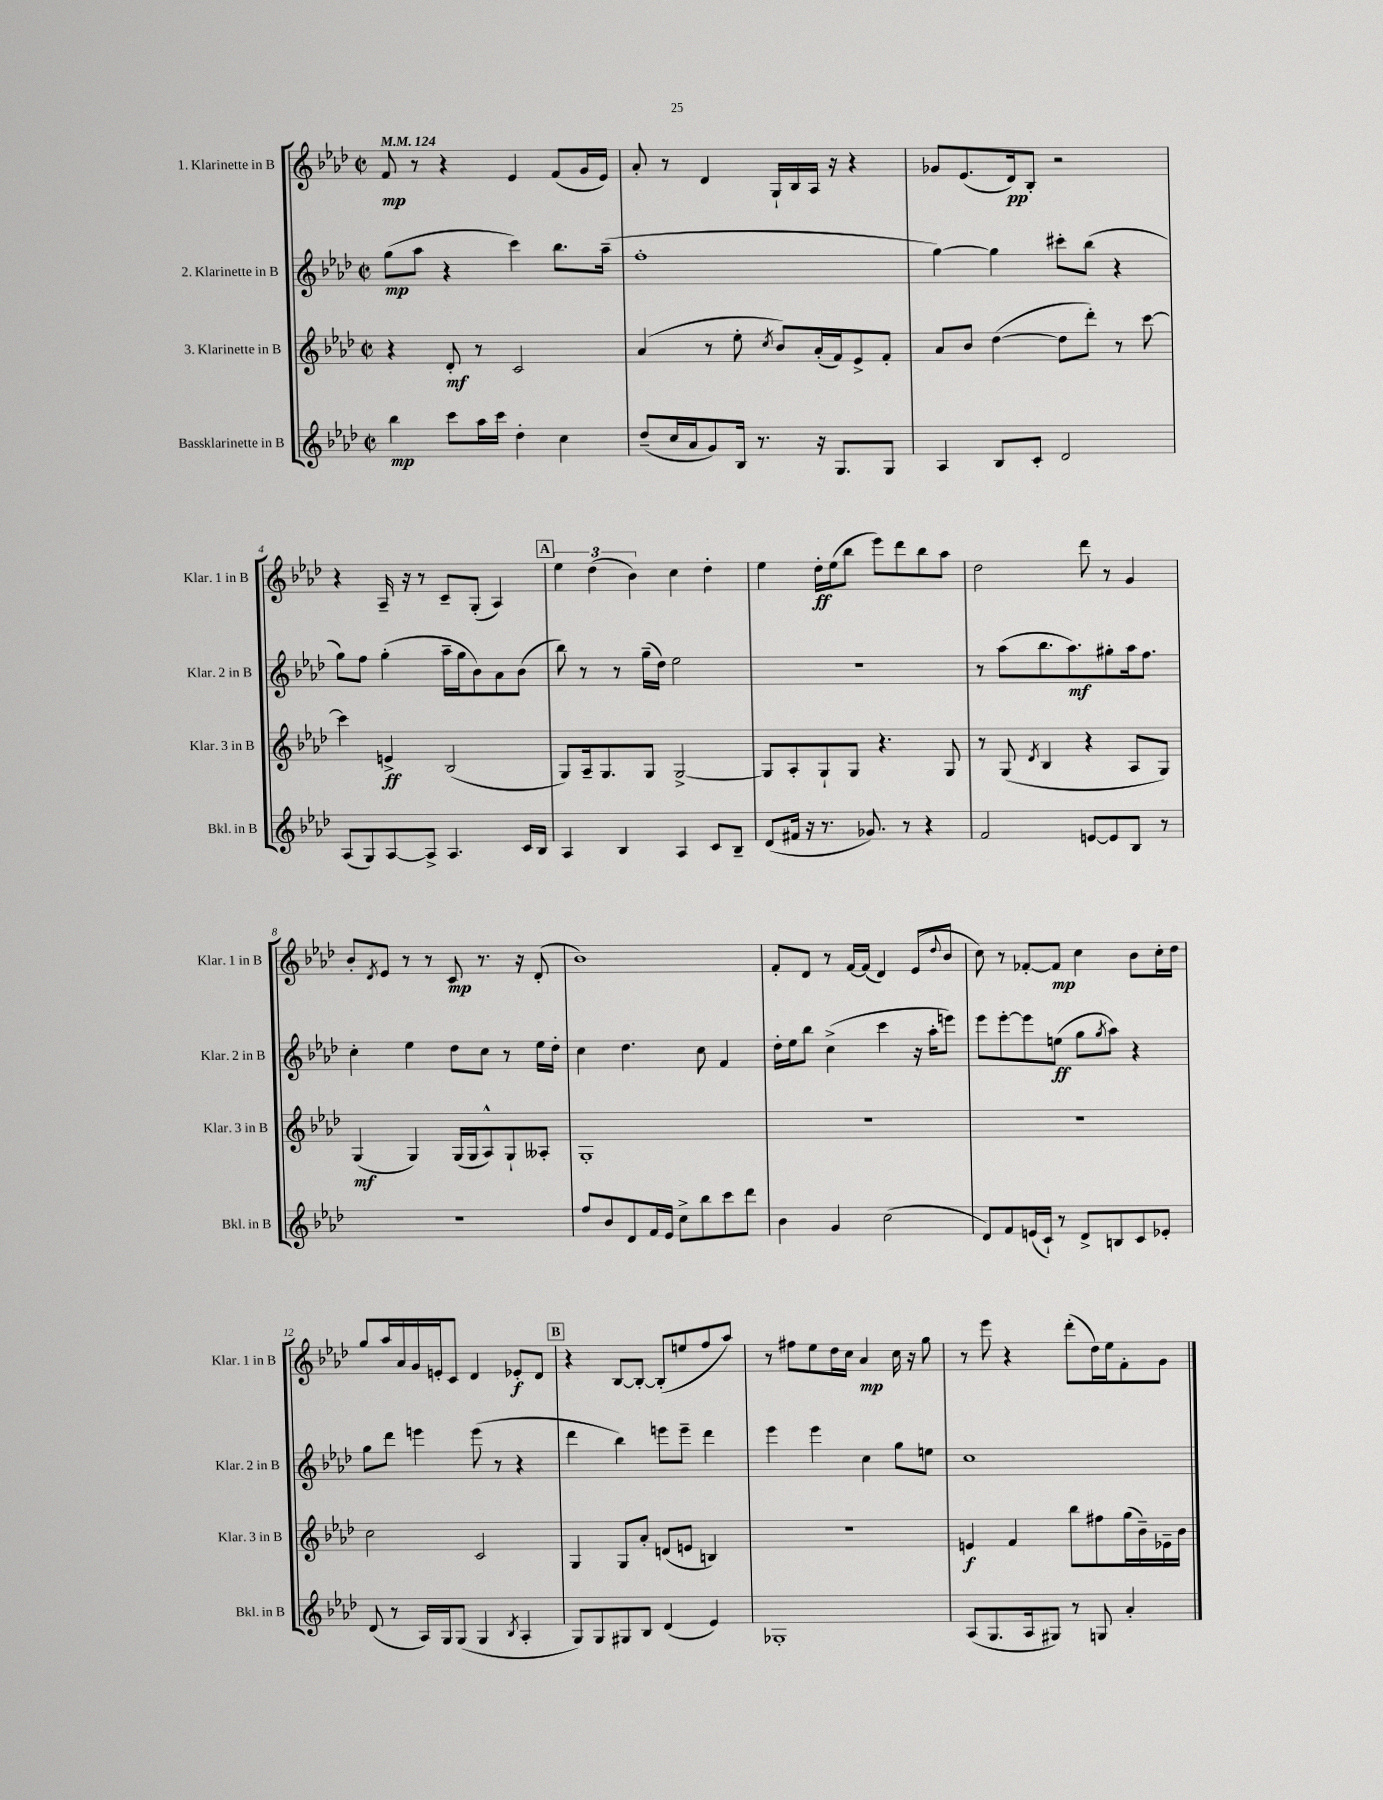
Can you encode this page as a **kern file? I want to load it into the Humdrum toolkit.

**kern	**dynam	**kern	**dynam	**kern	**dynam	**kern	**dynam
*part4	*part4	*part3	*part3	*part2	*part2	*part1	*part1
*staff4	*staff4	*staff3	*staff3	*staff2	*staff2	*staff1	*staff1
*I"Bassklarinette in B	*	*I"3. Klarinette in B	*	*I"2. Klarinette in B	*	*I"1. Klarinette in B	*
*I'Bkl. in B	*	*I'Klar. 3 in B	*	*I'Klar. 2 in B	*	*I'Klar. 1 in B	*
*clefG2	*	*clefG2	*	*clefG2	*	*clefG2	*
*k[b-e-a-d-]	*	*k[b-e-a-d-]	*	*k[b-e-a-d-]	*	*k[b-e-a-d-]	*
*M2/2	*	*M2/2	*	*M2/2	*	*M2/2	*
*met(c|)	*	*met(c|)	*	*met(c|)	*	*met(c|)	*
*MM124	*	*MM124	*	*MM124	*	*MM124	*
=1	=1	=1	=1	=1	=1	=1	=1
4bb-\	mp	4r	.	(8gg\L	mp	8f/	mp
.	.	.	.	8aa-\J	.	8r	.
8ccc\L	.	8d-'/	mf	4r	.	4r	.
16aa-\L	.	8r	.	.	.	.	.
16ccc\JJ	.	.	.	.	.	.	.
4dd-'\	.	2c/	.	4ccc\)	.	4e-/	.
4cc\	.	.	.	8.bb-\L	.	(8f/L	.
.	.	.	.	.	.	16g/L	.
.	.	.	.	(16aa-~\Jk	.	16e-/JJ)	.
=2	=2	=2	=2	=2	=2	=2	=2
(8dd-~/L	.	(4a-/	.	1ff'	.	8a-'/	.
16cc/L	.	.	.	.	.	8r	.
16a-/J	.	.	.	.	.	.	.
8g/)	.	8r	.	.	.	4d-/	.
16B-/Jk	.	8ee-'\	.	.	.	.	.
8.r	.	.	.	.	.	.	.
.	.	8qcc/	.	.	.	.	.
.	.	8b-/L)	.	.	.	16G`/LL	.
.	.	.	.	.	.	16B-/	.
16r	.	(16a-'/L	.	.	.	16A-/JJ	.
8.G/L	.	16f/J)	.	.	.	16r	.
.	.	8e-^/	.	.	.	4r	.
8G/J	.	8f'/J	.	.	.	.	.
=3	=3	=3	=3	=3	=3	=3	=3
4A-/	.	8a-/L	.	[4gg\)	.	8g-X/L	.
.	.	8b-/J	.	.	.	(8.e-/	.
8B-/L	.	([4dd-\	.	4gg\]	.	.	.
.	.	.	.	.	.	16d-/k)	pp
8c'/J	.	.	.	.	.	8B-'/J	.
2d-/	.	8dd-\L]	.	8ccc#X'\L	.	2r	.
.	.	8ddd-'\J)	.	(8bb-\J	.	.	.
.	.	8r	.	4r	.	.	.
.	.	[8ccc\	.	.	.	.	.
!!LO:LB:g=z
=4	=4	=4	=4	=4	=4	=4	=4
(8A-/L	.	4ccc\]	.	8gg\L)	.	4r	.
8G/)	.	.	.	8ff\J	.	.	.
[8A-/	.	4en^/	ff	(4gg'\	.	16A-~/	.
.	.	.	.	.	.	16r	.
8A-^/J]	.	.	.	.	.	8r	.
4.A-/	.	(2B-/	.	16aa-~\LL	.	8c~/L	.
.	.	.	.	16gg\J	.	.	.
.	.	.	.	8b-\)	.	(8G'/J	.
.	.	.	.	8a-\	.	4A-/)	.
16c/LL	.	.	.	(8b-\J	.	.	.
16B-/JJ	.	.	.	.	.	.	.
!!LO:REH:place=s1:t=A
=5	=5	=5	=5	=5	=5	=5	=5
4A-/	.	8G/L)	.	8bb-\)	.	6ee-\	.
.	.	16A-~/k	.	8r	.	.	.
.	.	.	.	.	.	(6dd-\	.
.	.	8.G/	.	.	.	.	.
4B-/	.	.	.	8r	.	.	.
.	.	.	.	.	.	6b-\)	.
.	.	8G/J	.	(16gg~\LL	.	.	.
.	.	.	.	16dd-\JJ)	.	.	.
4A-/	.	[2G^/	.	2ee-\	.	4cc\	.
8c/L	.	.	.	.	.	4dd-'\	.
8B-~/J	.	.	.	.	.	.	.
=6	=6	=6	=6	=6	=6	=6	=6
(8d-/L	.	8G/L]	.	1r	.	4ee-\	.
16f#X/Jk	.	8A-'/	.	.	.	.	.
16r	.	.	.	.	.	.	.
8.r	.	8G`/	.	.	.	16dd-'\LL	ff
.	.	.	.	.	.	(16ee-\J	.
.	.	8G/J	.	.	.	8bb-\J	.
8.g-X/)	.	.	.	.	.	.	.
.	.	4.r	.	.	.	8eee-\L)	.
8r	.	.	.	.	.	8ddd-\	.
4r	.	.	.	.	.	8bb-\	.
.	.	8G/	.	.	.	8aa-\J	.
=7	=7	=7	=7	=7	=7	=7	=7
2f/	.	8r	.	8r	.	2dd-\	.
.	.	(8G/	.	(8aa-\L	.	.	.
.	.	8qd-/	.	.	.	.	.
.	.	4B-/	.	8.bb-\	.	.	.
.	.	.	.	8.aa-\)	mf	.	.
[8en/L	.	4r	.	.	.	8ddd-\	.
8e/]	.	.	.	8gg#X'\	.	8r	.
8B-/J	.	8A-/L	.	16aa-\k	.	4g/	.
.	.	.	.	8.ff\J	.	.	.
8r	.	8G/J)	.	.	.	.	.
!!LO:LB:g=z
=8	=8	=8	=8	=8	=8	=8	=8
1r	.	(4G/	mf	4cc'\	.	8b-'/L	.
.	.	.	.	.	.	8qd-/	.
.	.	.	.	.	.	8e-/J	.
.	.	4G/)	.	4ee-\	.	8r	.
.	.	.	.	.	.	8r	.
.	.	(16G/LL	.	8dd-\L	.	8c/	mp
.	.	16G/J	.	.	.	.	.
.	.	8A-^^/)	.	8cc\J	.	8.r	.
.	.	8G`/	.	8r	.	.	.
.	.	.	.	.	.	16r	.
.	.	8A--X'/J	.	16ee-\LL	.	(8d-'/	.
.	.	.	.	16dd-'\JJ	.	.	.
=9	=9	=9	=9	=9	=9	=9	=9
8ff/L	.	1G'	.	4cc\	.	1b-)	.
8b-/	.	.	.	.	.	.	.
8d-/	.	.	.	4.dd-\	.	.	.
16f/L	.	.	.	.	.	.	.
16e-/JJ	.	.	.	.	.	.	.
8cc^\L	.	.	.	.	.	.	.
8bb-\	.	.	.	8cc\	.	.	.
8ccc\	.	.	.	4f/	.	.	.
8ddd-\J	.	.	.	.	.	.	.
=10	=10	=10	=10	=10	=10	=10	=10
4b-\	.	1r	.	16dd-'\LL	.	8f'/L	.
.	.	.	.	16ee-\J	.	.	.
.	.	.	.	8bb-\J	.	8d-/J	.
4g/	.	.	.	(4cc^\	.	8r	.
.	.	.	.	.	.	[16f/LL	.
.	.	.	.	.	.	(16f/JJ]	.
(2cc\	.	.	.	4ccc\	.	4d-/)	.
.	.	.	.	16r	.	(8e-/L	.
.	.	.	.	16aa-'\KL	.	.	.
.	.	.	.	.	.	8qqdd-/	.
.	.	.	.	8eeen\J)	.	8b-/J	.
=11	=11	=11	=11	=11	=11	=11	=11
8d-/L)	.	1r	.	8eee-\L	.	8cc\)	.
8f/	.	.	.	[8eee-'\	.	8r	.
(16en/L	.	.	.	8eee-\]	.	[8f-X'/L	.
16c`/JJ)	.	.	.	.	.	.	.
8r	.	.	.	(8een\J	ff	8f-/J]	mp
8d-^/L	.	.	.	8gg\L	.	4cc\	.
.	.	.	.	8qgg/	.	.	.
8Bn/	.	.	.	8aa-\J)	.	.	.
8c/	.	.	.	4r	.	8b-\L	.
8e-X'/J	.	.	.	.	.	16cc'\L	.
.	.	.	.	.	.	16dd-\JJ	.
!!LO:LB:g=z
=12	=12	=12	=12	=12	=12	=12	=12
(8d-/	.	2cc\	.	8gg\L	.	8gg/L	.
8r	.	.	.	8ddd-\J	.	16aa-/L	.
.	.	.	.	.	.	16a-/	.
16A-/LL)	.	.	.	4eeen\	.	16g/	.
16G/J	.	.	.	.	.	16en'/J	.
(8G/J	.	.	.	.	.	8c/J	.
4G/	.	2c/	.	(8eee\	.	4d-/	.
.	.	.	.	8r	.	.	.
8qB-/	.	.	.	.	.	.	.
4A-'/	.	.	.	4r	.	8e-X'/L	f
.	.	.	.	.	.	8d-/J	.
!!LO:REH:place=s1:t=B
=13	=13	=13	=13	=13	=13	=13	=13
8G/L)	.	4G/	.	4ddd-\	.	4r	.
8G/	.	.	.	.	.	.	.
8G#X/	.	8G/L	.	4bb-\)	.	[8B-/L	.
8B-/J	.	8a-'/J	.	.	.	8B-'/J_	.
(4d-/	.	(8dn/L	.	8eeen\L	.	(8B-'/L]	.
.	.	8en/J	.	8eee~\J	.	8een/	.
4e-/)	.	4Bn/)	.	4ddd-\	.	8ff/	.
.	.	.	.	.	.	8aa-/J)	.
=14	=14	=14	=14	=14	=14	=14	=14
1G-X'	.	1r	.	4eee-\	.	8r	.
.	.	.	.	.	.	8ff#X\L	.
.	.	.	.	4eee-\	.	8ee-\	.
.	.	.	.	.	.	16dd-\L	.
.	.	.	.	.	.	16cc\JJ	.
.	.	.	.	4cc\	.	4a-/	mp
.	.	.	.	8gg\L	.	16cc\	.
.	.	.	.	.	.	16r	.
.	.	.	.	8een\J	.	8gg\	.
=15	=15	=15	=15	=15	=15	=15	=15
(8A-/L	.	4en/	f	1cc	.	8r	.
8.G/	.	.	.	.	.	8eee-\	.
.	.	4f/	.	.	.	4r	.
16A-/k	.	.	.	.	.	.	.
8G#X/J)	.	.	.	.	.	.	.
8r	.	8bb-\L	.	.	.	(8ddd-'\L	.
8Gn/	.	8ff#X\	.	.	.	16dd-\L)	.
.	.	.	.	.	.	16ee-\J	.
4a-'/	.	(16gg\L	.	.	.	8f'\	.
.	.	16b-~\)	.	.	.	.	.
.	.	16e-X~\	.	.	.	8g\J	.
.	.	16b-\JJ	.	.	.	.	.
==	==	==	==	==	==	==	==
*-	*-	*-	*-	*-	*-	*-	*-
